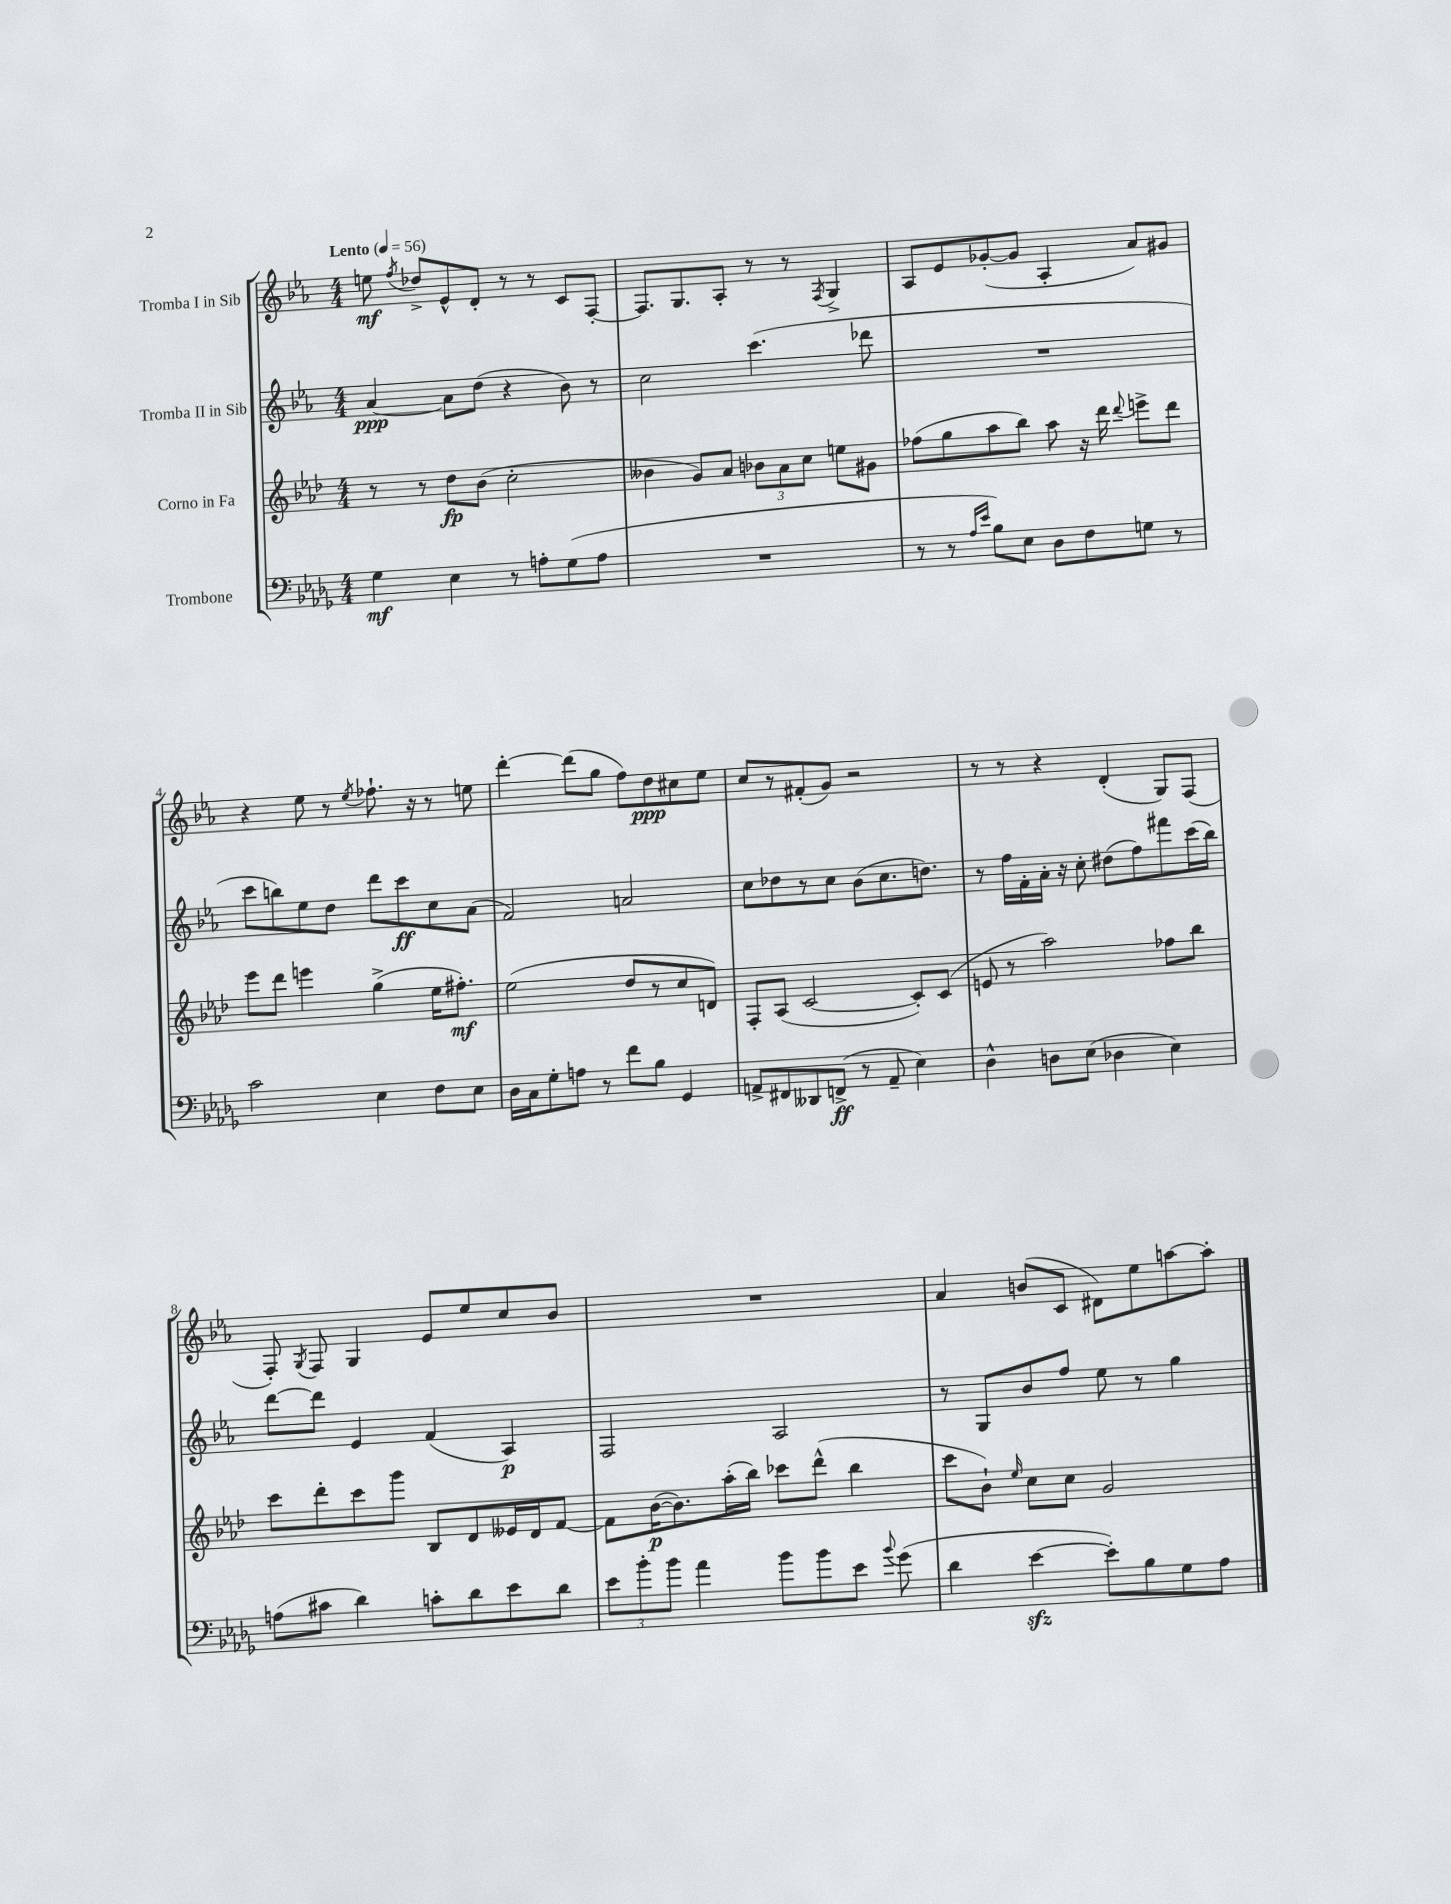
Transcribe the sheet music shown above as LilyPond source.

<<
\new StaffGroup <<
\new Staff = "s0" \with { instrumentName = "Tromba I in Sib" } {
    \clef treble \key ees \major \numericTimeSignature \time 4/4 \tempo "Lento" 4 = 56
    \autoBeamOff e''8\mf \acciaccatura { f''8 } des''8[-> ees'8-^ d'8]-. r8 r8 c'8[ f8]~-. |
    f8.[ g8. aes8]-. r8 r8 \acciaccatura { f8 } g4-> |
    aes8[ ees'8 ges'8~-.( ges'8] aes4-. aes'8[) gis'8] |
    r4 ees''8 r8 \acciaccatura { ees''8 } fes''8.-! r16 r8 e''8 |
    d'''4~-. d'''8[( g''8] f''8[) d''8\ppp cis''8 ees''8] |
    c''8[ r8 fis'8-.( g'8]) r2 |
    r8 r8 r4 d'4-.( g8[) f8]( |
    f8-.) \acciaccatura { g8 } f8 g4 ees'8[ ees''8 c''8 bes'8] |
    R1 |
    aes'4 b'8[( c'8] dis'8[) ees''8 a''8~ a''8]-. \bar "|." |
}
\new Staff = "s1" \with { instrumentName = "Tromba II in Sib" } {
    \clef treble \key ees \major \numericTimeSignature \time 4/4
    \autoBeamOff aes'4~\ppp aes'8[ d''8]( r4 bes'8) r8 |
    c''2 c'''4.( des'''8 |
    R1 |
    c'''8[ b''8) ees''8 d''8] d'''8[ c'''8\ff c''8 aes'8]( |
    f'2) a'2 |
    c''8[ des''8 r8 c''8] bes'8[( c''8. d''8.]) |
    r8 f''16[ f'16-. aes'16]-. r16 c''8-. dis''8[( f''8) fis'''8 c'''16( bes''16]) |
    d'''8[~ d'''8] ees'4 f'4( aes4\p) |
    f2 aes2 |
    r8 g8[ bes'8 f''8] ees''8 r8 g''4 \bar "|." |
}
\new Staff = "s2" \with { instrumentName = "Corno in Fa" } {
    \clef treble \key aes \major \numericTimeSignature \time 4/4
    \autoBeamOff r8 r8 des''8[\fp bes'8]( c''2-. |
    beses'4 g'8[) aes'8] \tuplet 3/2 { bes'8[ aes'8 c''8] } e''8[ gis'8] |
    fes''8[( g''8 aes''8 bes''8]) aes''8 r16 des'''16 \appoggiatura { des'''8 } e'''8[-> des'''8] |
    ees'''8[ des'''8] e'''4 g''4->( ees''16[ fis''8.]-.\mf) |
    ees''2( des''8[ r8 c''8 d'8]) |
    f8[-. aes8]( c'2~ c'8[-.) c'8]( |
    e'8 r8 aes''2) fes''8[ bes''8] |
    c'''8[ des'''8-. c'''8 g'''8] bes8[ des'8 eeses'16 des'16 f'8]~ |
    f'8[ bes'16~\p( bes'8.) aes''16-.( bes''16]) ces'''8[ des'''8]-^( bes''4 |
    c'''8[ bes'8]-!) \grace { ees''16 } c''8[ c''8] g'2 \bar "|." |
}
\new Staff = "s3" \with { instrumentName = "Trombone" } {
    \clef bass \key des \major \numericTimeSignature \time 4/4
    \autoBeamOff ges4\mf ees4 r8 a8[-. ges8( a8] |
    R1 |
    r8 r8 \grace { aes16[ ees'16] } bes8[) ees8] des8[ f8 g8] r8 |
    c'2 ees4 f8[ ees8] |
    des16[ c16 ges8-. a8] r8 f'8[ bes8] ges,4 |
    a,8[-> fis,8 deses,8 f,8]->\ff( r8 a,8-- ees4) |
    des4-^ d8[ ees8]( des4 ees4) |
    a8[( cis'8] des'4) c'8[-. des'8 ees'8 des'8] |
    \tuplet 3/2 { ees'8[ bes'8-. bes'8] } aes'4 bes'8[ bes'8 ees'8] \appoggiatura { bes'8 } ges'8( |
    des'4 ees'4~\sfz ees'8[-.) bes8 ges8 aes8] \bar "|." |
}
>>
>>
